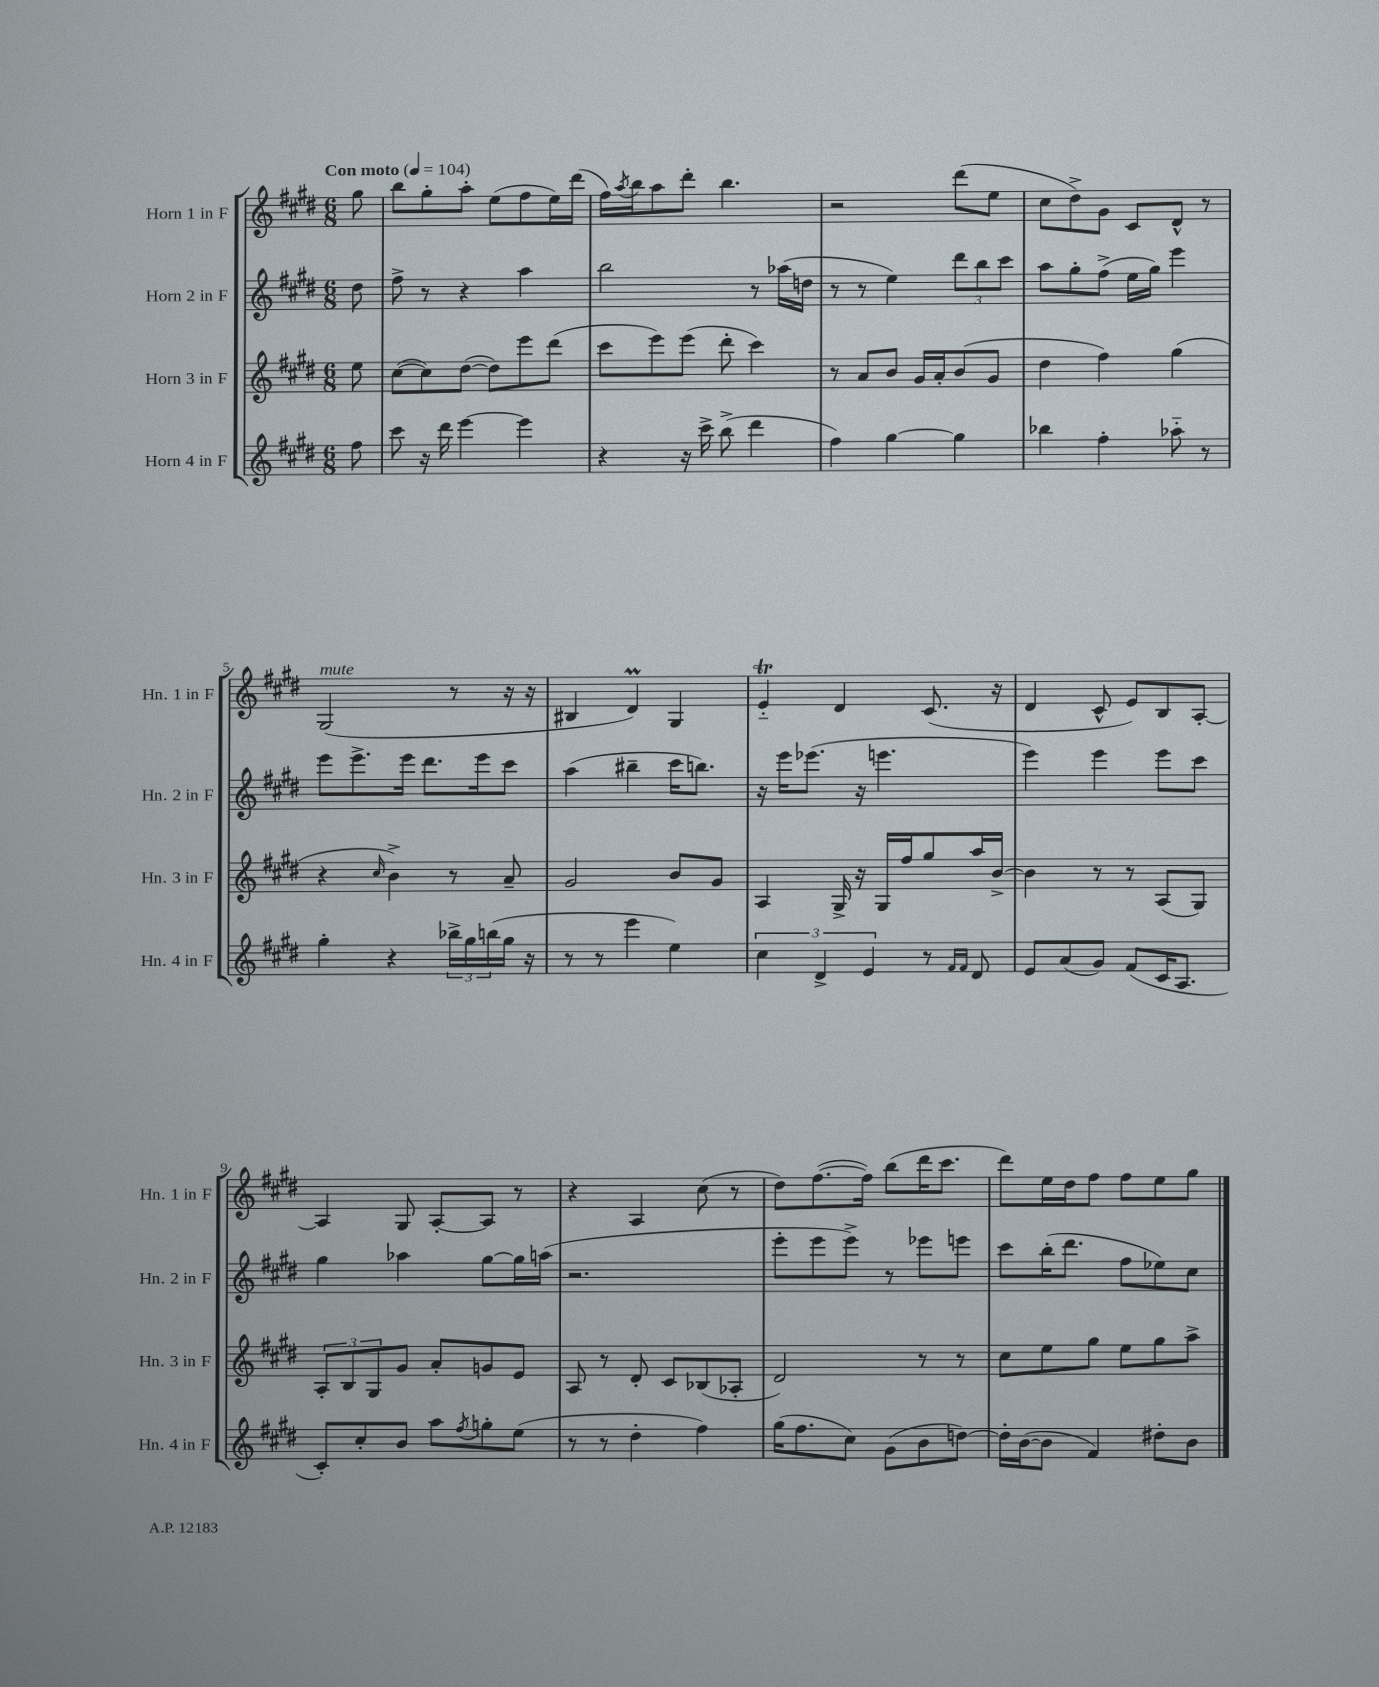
<<
\new StaffGroup <<
\new Staff = "s0" \with { instrumentName = "Horn 1 in F" shortInstrumentName = "Hn. 1 in F" } {
    \clef treble \key e \major \numericTimeSignature \time 6/8 \partial 8 \tempo "Con moto" 4 = 104
    gis''8 |
    b''8 gis''8-. a''8-. e''8( fis''8 e''16) dis'''16( |
    fis''16) \acciaccatura { a''8 } b''16 a''8 dis'''8-. b''4. |
    r2 dis'''8( e''8 |
    cis''8 dis''8->) gis'8 cis'8 dis'8-^ r8 |
    gis2^\markup { \italic "mute" }( r8 r16 r16 |
    bis4 dis'4\prall) gis4 |
    e'4-_\trill dis'4 cis'8.( r16 |
    dis'4 cis'8-^ e'8) b8 a8~-. |
    a4 gis8 a8~-. a8 r8 |
    r4 a4 cis''8( r8 |
    dis''8) fis''8.~( fis''16) b''8( dis'''16 cis'''8. |
    dis'''8) e''16 dis''16 fis''8 fis''8 e''8 gis''8 \bar "|." |
}
\new Staff = "s1" \with { instrumentName = "Horn 2 in F" shortInstrumentName = "Hn. 2 in F" } {
    \clef treble \key e \major \numericTimeSignature \time 6/8 \partial 8
    dis''8 |
    fis''8-> r8 r4 a''4 |
    b''2 r8 aes''16( d''16 |
    r8 r8 e''4) \tuplet 3/2 { dis'''8 b''8 cis'''8 } |
    a''8 gis''8-. fis''8->( e''16 gis''16) e'''4 |
    e'''8 e'''8.-> e'''16 dis'''8. e'''16 cis'''8 |
    a''4( bis''4-- cis'''16 b''8.) |
    r16 e'''16 ees'''8.( r16 e'''4. |
    e'''4) e'''4 e'''8 cis'''8 |
    gis''4 aes''4 gis''8~ gis''16 a''16( |
    r2. |
    e'''8-. e'''8 e'''8->) r8 ees'''8 e'''8 |
    cis'''8 b''16-.( dis'''8. fis''8 ees''8) cis''8 \bar "|." |
}
\new Staff = "s2" \with { instrumentName = "Horn 3 in F" shortInstrumentName = "Hn. 3 in F" } {
    \clef treble \key e \major \numericTimeSignature \time 6/8 \partial 8
    e''8 |
    cis''8~( cis''8) dis''8~( dis''8) e'''8 dis'''8( |
    cis'''8 e'''8) e'''8( dis'''8-. cis'''4) |
    r8 a'8 b'8 gis'16 a'16-. b'8( gis'8 |
    dis''4 fis''4) gis''4( |
    r4 \grace { cis''16 } b'4->) r8 a'8-- |
    gis'2 b'8 gis'8 |
    a4 gis16-> r16 gis16 fis''16 gis''8 a''16 b'16~-> |
    b'4 r8 r8 a8( gis8) |
    \tuplet 3/2 { a8-. b8 gis8 } gis'8 a'8-. g'8 e'8 |
    a8 r8 dis'8-. cis'8 bes8( aes8-. |
    dis'2) r8 r8 |
    cis''8 e''8 gis''8 e''8 gis''8 a''8-> \bar "|." |
}
\new Staff = "s3" \with { instrumentName = "Horn 4 in F" shortInstrumentName = "Hn. 4 in F" } {
    \clef treble \key e \major \numericTimeSignature \time 6/8 \partial 8
    fis''8 |
    cis'''8 r16 dis'''16 e'''4~ e'''4 |
    r4 r16 cis'''16-> b''8->( dis'''4 |
    fis''4) gis''4~ gis''4 |
    bes''4 fis''4-. aes''8-_ r8 |
    gis''4-. r4 \tuplet 3/2 { bes''16-> gis''16 b''16( } gis''16 r16 |
    r8 r8 e'''4 e''4) |
    \tuplet 3/2 { cis''4 dis'4-> e'4 } r8 \grace { fis'16 fis'16 } dis'8 |
    e'8 a'8( gis'8) fis'8( cis'16 a8. |
    cis'8-.) cis''8-. b'8 a''8 \acciaccatura { fis''8 } g''8-. e''8( |
    r8 r8 dis''4-. fis''4) |
    gis''16( fis''8. cis''8) gis'8( b'8 d''8~) |
    d''16-. b'16~( b'8 fis'4) dis''8-. b'8 \bar "|." |
}
>>
>>
